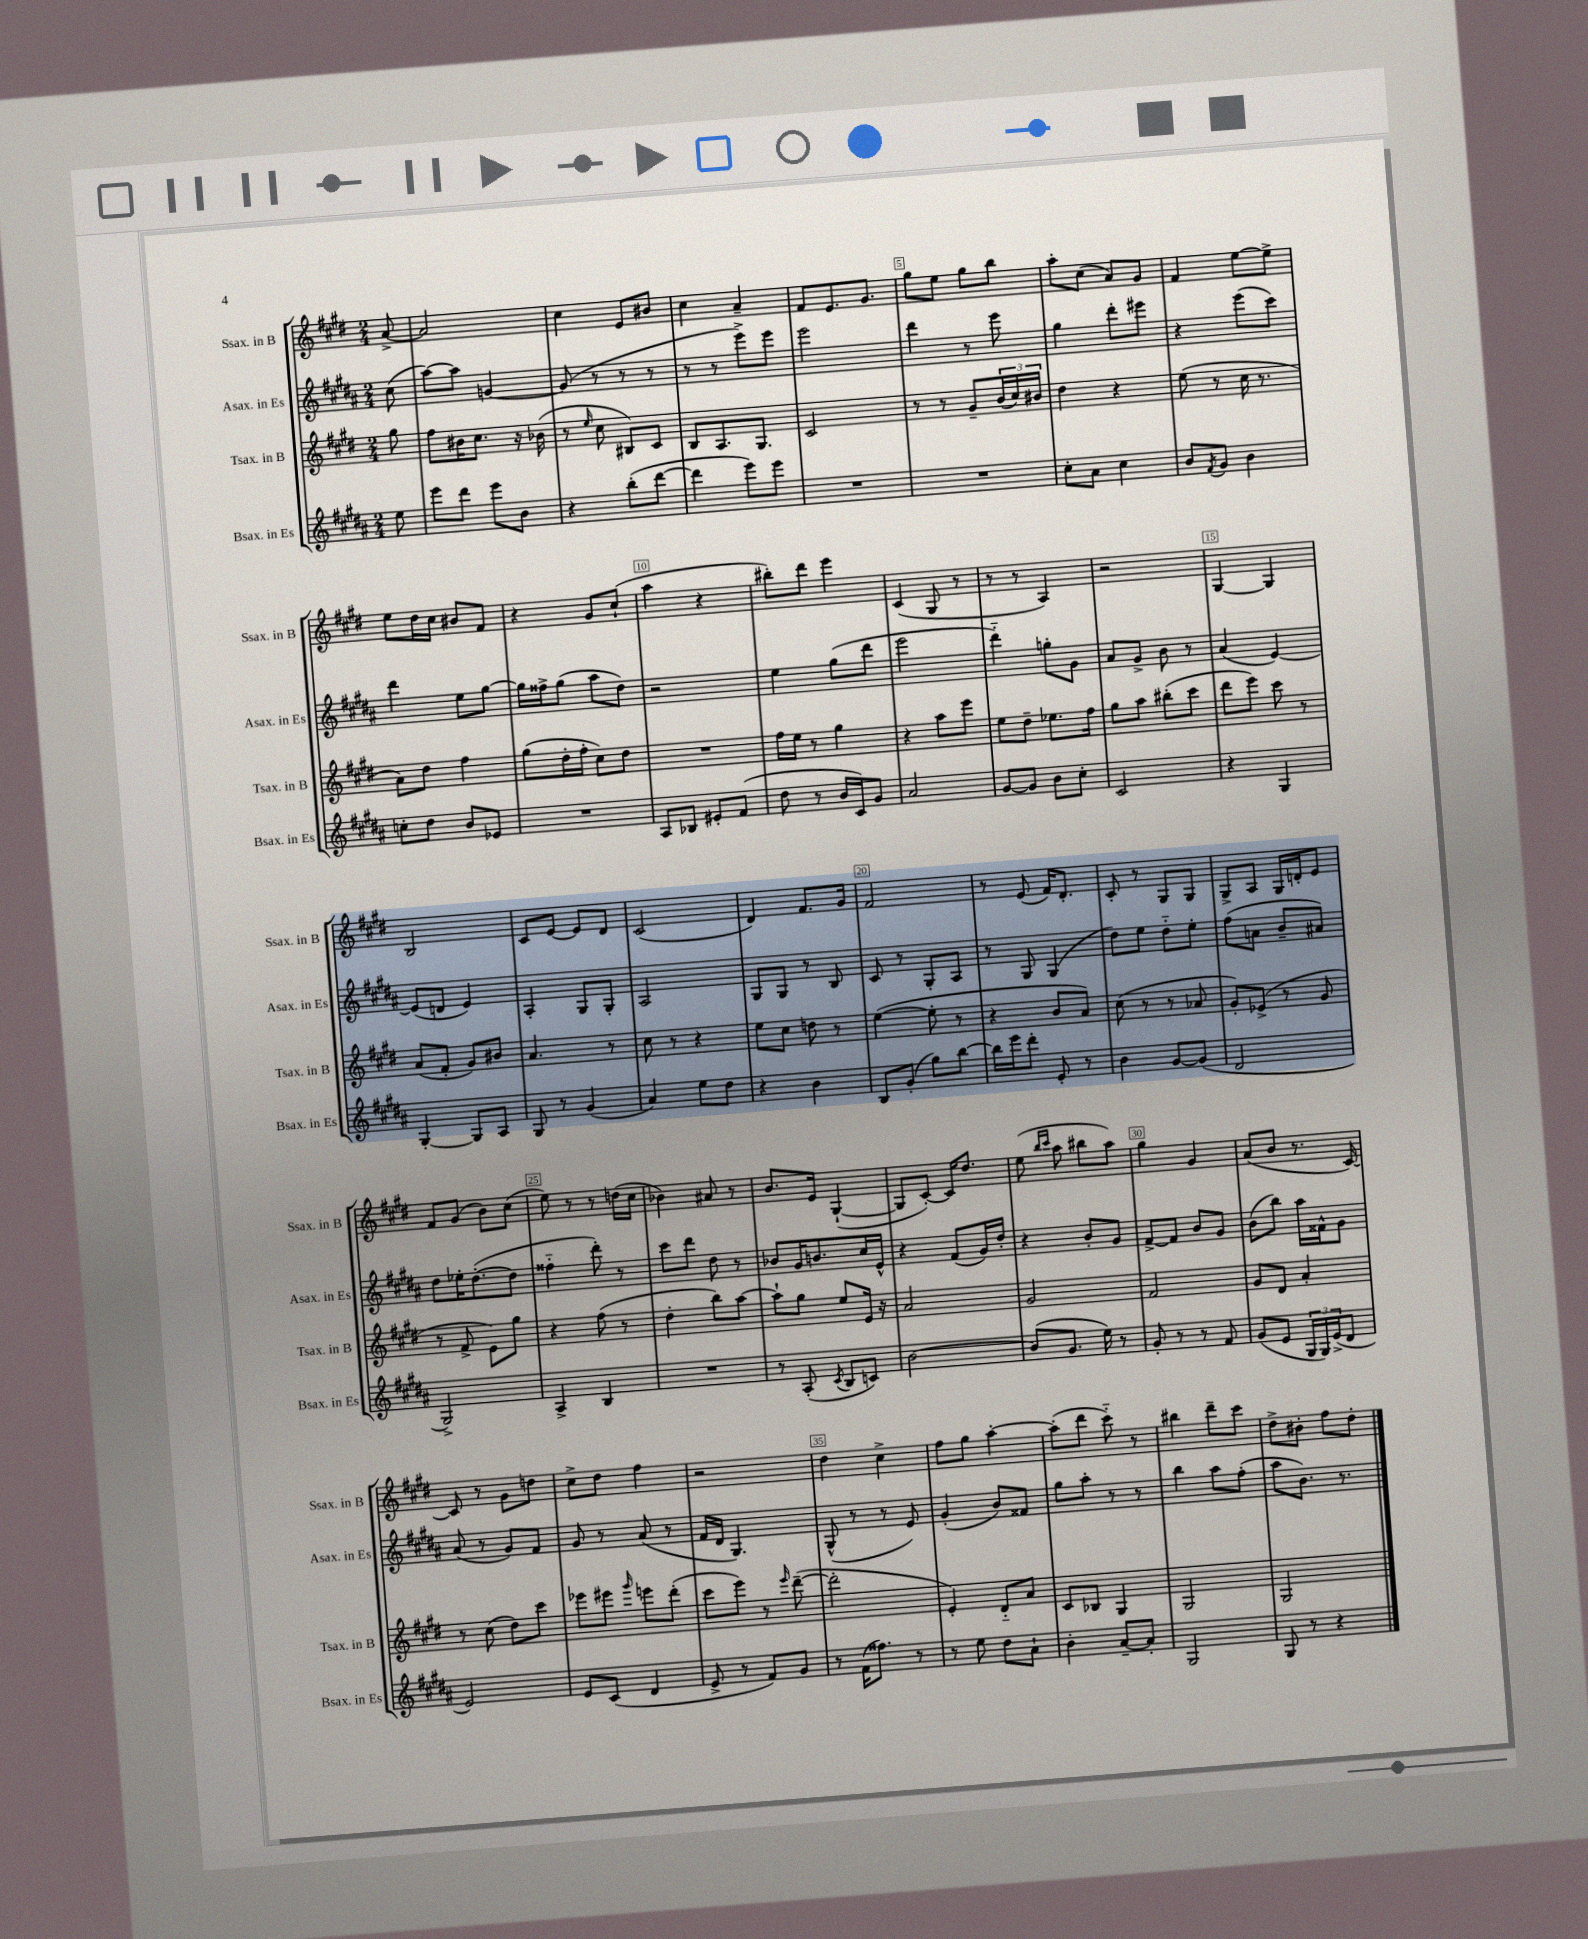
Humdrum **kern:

**kern	**kern	**kern	**kern
*part4	*part3	*part2	*part1
*staff4	*staff3	*staff2	*staff1
*I"Bsax. in Es	*I"Tsax. in B	*I"Asax. in Es	*I"Ssax. in B
*I'Bsax. in Es	*I'Tsax. in B	*I'Asax. in Es	*I'Ssax. in B
*clefG2	*clefG2	*clefG2	*clefG2
*k[f#c#g#d#a#]	*k[f#c#g#d#]	*k[f#c#g#d#a#]	*k[f#c#g#d#]
*M2/4	*M2/4	*M2/4	*M2/4
=	=	=	=
8ee\	8gg#\	(8cc#\	[8a^/
=1	=1	=1	=1
8eee\L	8ff#\L	[8aa#\L)	2a/]
8ddd#\J	16b#X\K	8aa#\J]	.
.	8.cc#\J	.	.
8eee\L	.	[4gn/	.
8b\J	16r	.	.
.	(16b-X\	.	.
=2	=2	=2	=2
4r	8r	(8g/]	4cc#\
.	16qqee/	.	.
.	8cc#\	8r	.
(8bb'\L	8B#X/L)	8r	8e/L
[8ddd#\J	8c#/J	8r	8b#X/J
=3	=3	=3	=3
4ddd#\]	8B/L	8r	4cc#\
.	8.A/	8r	.
8eee\L)	.	8eee^\L)	4a~/
.	8.G#/J	.	.
8eee\J	.	8eee\J	.
=4	=4	=4	=4
2r	2c#/	2eee\	8f#/L
.	.	.	8.e/
.	.	.	8.g#/J
=5	=5	=5	=5
2r	8r	4ddd#\	8gg#\L
.	8r	.	8ee\J
.	8g#~/L	8r	8gg#\L
.	(24b/L	8eee\	8bb\J
.	24cc#/)	.	.
.	24b#X/JJ	.	.
=6	=6	=6	=6
8cc#'\L	4dd#\	4gg#\	8aa'\L
8a#\J	.	.	(8cc#\J
4cc#\	4r	8ddd#'\L	8a/L)
.	.	8eee#X\J	8g#/J
=7	=7	=7	=7
8b/L	(8ee\	4r	4f#/
8qf#/	.	.	.
8g#/J	8r	.	.
4b\	16cc#\	(8eee\L	[8ee\L
.	8.r	.	.
.	.	8ccc#\J)	8ee^\J]
!!LO:LB:g=z
=8	=8	=8	=8
8ccn'\L	8a\L)	4ddd#\	8ee\L
8dd#\J	8dd#\J	.	16dd#\L
.	.	.	16cc#\JJ
8b/L	4ff#\	8ee\L	8b#X/L
8e-X/J	.	[8gg#\J	8f#/J
=9	=9	=9	=9
2r	(8gg#\L	16gg#\LL]	4r
.	.	16ff##X^\J	.
.	16dd#'\L	(8gg#\J	.
.	16ff#'\JJ	.	.
.	8cc#\L)	8aa#\L	8g#/L
.	8dd#\J	8dd#\J)	(8cc#`/J
=10	=10	=10	=10
8A#/L	2r	2r	4aa\
8B-X/J	.	.	.
8e#X'/L	.	.	4r
(8f#/J	.	.	.
=11	=11	=11	=11
8dd#\	16ff#\LL	4ee\	8bb#X'\L)
.	16ee\JJ	.	.
8r	8r	.	8ddd#\J
16b/LL	4gg#\	(8gg#\L	4eee\
16c#/J)	.	.	.
8g#/J	.	8ddd#\J	.
=12	=12	=12	=12
2a#/	4r	2eee\	(4c#/
.	8aa\L	.	8G#/
.	8eee\J	.	8r
=13	=13	=13	=13
[8g#/L	8ee\L	4ddd#\)	8r
8g#/J]	8dd#~\J	.	8r
8b\L	8.ee-X\L	8ggn'\L	4A/)
8cc#'\J	.	8g#\J	.
.	16ff#\Jk	.	.
=14	=14	=14	=14
2c#/	8gg#\L	8a#/L	2r
.	8aa\J	8g#^/J	.
.	(8bb#X'\L	8b\	.
.	8ccc#\J	8r	.
=15	=15	=15	=15
4r	8ddd#\L	(4a#/	[4G#/
.	8eee\J)	.	.
4G#/	8ccc#\	[4e/)	4G#/]
.	8r	.	.
!!LO:LB:g=z
=16	=16	=16	=16
[4G#'/	(8a/L	(8e/L]	2B/
.	8f#'/J	8dn/J	.
8G#/L]	8g#/L)	4e/)	.
8A#/J	8b#X/J	.	.
=17	=17	=17	=17
8G#/	4.a/	4A#'/	8c#/L
8r	.	.	[8e/J
(4g#/	.	8G#/L	8e/L]
.	8r	8G#'/J	8d#/J
=18	=18	=18	=18
4a#/)	8cc#\	2A#/	(2c#/
.	8r	.	.
8ee\L	4r	.	.
8dd#\J	.	.	.
=19	=19	=19	=19
4r	8ee\L	8G#/L	4d#/)
.	8cc#\J	8G#/J	.
4b\	8ddn\	8r	8.f#/L
.	8r	8B/	.
.	.	.	16g#/Jk
=20	=20	=20	=20
8B/L	([4ee\	8c#/	2f#/
(8g#'/J	.	8r	.
8gg#\L)	8ee'\]	8G#'/L	.
[8bb\J	8r	8A#/J	.
=21	=21	=21	=21
16bb\LL]	4r	8r	8r
16eee\J	.	.	.
8ddd#'\J	.	8G#/	(8e/
8e'/	8b/L	(4G#/	16f#/KL)
.	.	.	8.d#'/J
8r	8a/J)	.	.
=22	=22	=22	=22
4b\	(8cc#\	8dd#\L)	8c#'/
.	8r	8ee\J	8r
[8g#/L	8r	8dd#\L	8G#/L
(8g#/J]	8a-X/	8ee'\J	8G#/J
=23	=23	=23	=23
2d#/	8g#'/L)	(8ff#\L	8G#^/L
.	(8e-X^/J	8an\J	8A/J
.	8r	8b~/L	16G#/LL
.	.	.	16dn'/J
.	8g#/	8a#X/J)	8e/J
!!LO:LB:g=z
=24	=24	=24	=24
2G#^/)	8r	8dd#\L	8f#/L
.	8f#^/	16ee-X'\K	(8g#/J
.	.	([8.dd#'\	.
.	8e\L)	.	8b\L)
.	8gg#\J	8dd#\J]	(8cc#\J
=25	=25	=25	=25
4A#^/	4r	4ff##X\	8ee\)
.	.	.	8r
4B/	(8ff#\	8ddd#'\)	8r
.	8r	8r	(16ddn\LL
.	.	.	16cc#\JJ
=26	=26	=26	=26
2r	4dd#'\	8ccc#\L	4b-X\)
.	.	8ddd#\J	.
.	8bb\L)	8dd#\	8a#X/
.	[8aa\J	8r	8r
=27	=27	=27	=27
8r	8aa`\L]	8b-X/L	8.b/L
(8A#'/	8gg#\J	16g#/K	.
.	.	8.bn/	16e/Jk
8qc#/	.	.	.
8B/L	8ee/L	.	([4G#`/
8cn/J)	16e/Jk	16cc#/L	.
.	16r	16e^^/JJ	.
=28	=28	=28	=28
[2b\	2a/	4r	8G#/L]
.	.	.	[8c#'/J)
.	.	(8f#/L	16c#/KL]
.	.	.	8.dd#/J
.	.	16g#/L)	.
.	.	16dd#'/JJ	.
=29	=29	=29	=29
(8b/L]	2g#/	4r	(8ee\
.	.	.	16qqbb/LL
.	.	.	16qqccc#/JJ
8.g#/J	.	.	8aa\
.	.	8b'/L	8bb#X\L
16ee\)	.	.	.
8r	.	8g#/J	8aa\J)
=30	=30	=30	=30
8g#'/	2f#/	[8f#^/L	4gg#\
8r	.	8f#/J]	.
8r	.	8b/L	4g#/
8f#/	.	8g#/J	.
=31	=31	=31	=31
(8g#/L	8g#/L	(8b\L	(8a/L
8e/J	8d#/J	8bb\J)	8b/J
24G#/LL	4a'/	16aa#\LL	8.r
24G#/)	.	.	.
.	.	16f##X^^\J	.
(24e^/J	.	.	.
8d#/J	.	8g#\J	.
.	.	.	[16c#/)
!!LO:LB:g=z
=32	=32	=32	=32
2e/)	8r	(8a#/	8c#/]
.	(8cc#\	8r	8r
.	8dd#\L)	8g#/L)	8g#\L
.	8ccc#\J	8f#/J	8ddn\J
=33	=33	=33	=33
8e/L	8eee-X\L	8g#/	8cc#^\L
(8c#/J	8eee#X\J	8r	8dd#\J
.	16qqggg#/	.	.
4d#/	8eeen\L	(8a#/	4ff#\
.	(8ddd#'\J	8r	.
=34	=34	=34	=34
8e^/	8ccc#\L	16f#/LL	2r
.	.	16d#/JJ	.
8r	8eee\J)	4.G#/)	.
8f#/L)	8r	.	.
.	16qqeee/	.	.
8g#/J	([8ddd#~\	.	.
=35	=35	=35	=35
8r	2ddd#'\]	(8G#^^/	4dd#\
(16f#\KL	.	8r	.
8.ff##X\J)	.	.	.
.	.	8r	4cc#^\
8r	.	8e/)	.
=36	=36	=36	=36
8r	4e'/)	(4g#'/	8ff#\L
8ee\	.	.	8gg#\J
8dd#\L	8d#/L	8b/L)	[4aa'\
8a#`\J	8a/J	8f##X/J	.
=37	=37	=37	=37
4b'\	8c#/L	8gg#\L	(8aa'\L]
.	8B-X/J	8aa#'\J	8ddd#\J
[8a#~/L	4G#/	8r	8ccc#\)
8a#'/J]	.	8r	8r
=38	=38	=38	=38
2G#/	2G#/	4bb\	4bb#X\
.	.	8aa#\L	8ddd#~\L
.	.	(8ff#'\J	8ccc#\J
=39	=39	=39	=39
8G#/	2G#/	8aa#\L	8dd#^\L
8r	.	8.b\J)	8b#X'\J
4r	.	.	8ff#\L
.	.	8.r	.
.	.	.	8dd#'\J
==	==	==	==
*-	*-	*-	*-
